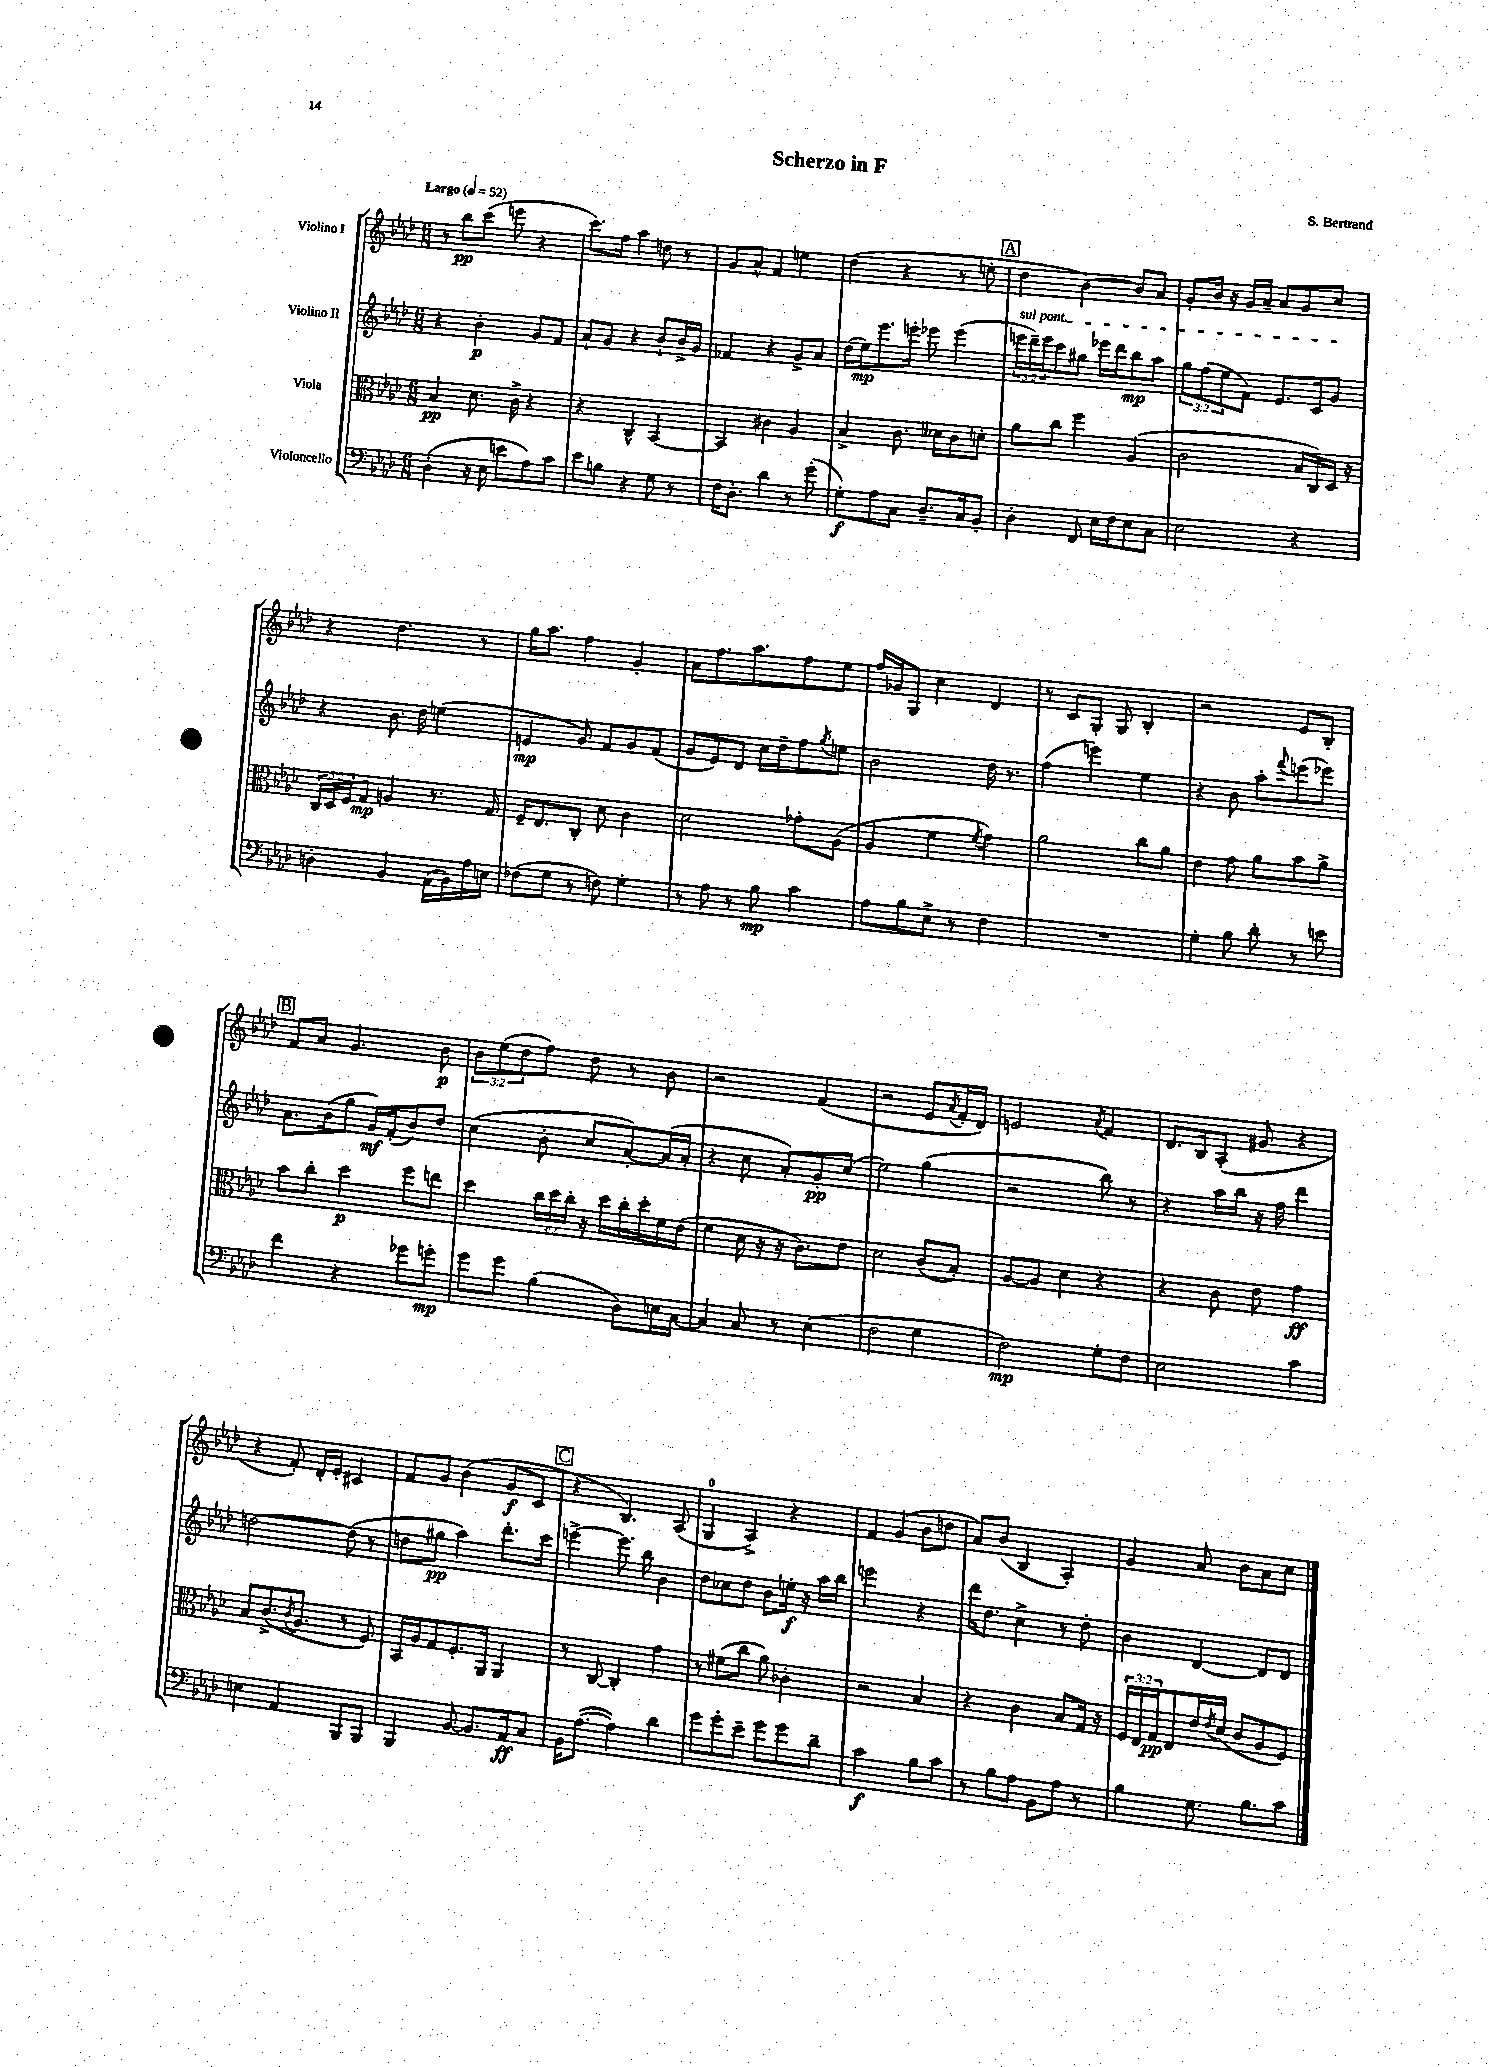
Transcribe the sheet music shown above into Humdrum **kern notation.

**kern	**kern	**kern	**kern
*staff4	*staff3	*staff2	*staff1
*clefF4	*clefC3	*clefG2	*clefG2
*k[b-e-a-d-]	*k[b-e-a-d-]	*k[b-e-a-d-]	*k[b-e-a-d-]
*M6/8	*M6/8	*M6/8	*M6/8
*MM52	*MM52	*MM52	*MM52
(4D-'	4B-	4r	8r
.	.	.	8bb-
16r	8.d-	4b-'	(8ccc
16E-	.	.	.
8e	.	.	8eee
.	16c^	.	.
8A-)	4r	8g	4r
8c	.	8f	.
=	=	=	=
8e-	4r	8a-`	8.ccc)
8B	.	8g	.
.	.	.	16ff
4r	4C^^	4r	4aa-
8G	[4BB-	8b-`	8dd
8r	.	16b-^	8r
.	.	16g	.
=	=	=	=
16F	4BB-]	4f-	8g
8.D-'	.	.	.
.	.	.	8a-^^
4d-	4c#	4r	4f
8r	4A-	8g^	4ee
(8g'	.	8a-	.
=	=	=	=
8G')	4B-^	(16dd-	(4dd-
.	.	16ee-)	.
8A-	.	8.eee-	.
8C	8.c	.	4r
.	.	16eee'	.
8.D-~	.	8eee-	.
.	16d--	.	.
.	8c	(4eee-	8r
16C	.	.	.
8BB-'	8d'	.	8ee'
=	=	=	=
4D-'	8a-	24eee	4dd-
.	.	24ddd-~)	.
.	.	24eee	.
.	8cc	8ccc	.
8FF	4ff	8gg#	[4b-)
16E-	.	16eee-	.
16F	.	16ddd-	.
8E-	(4A-	8bb-	8b-]
8C	.	8aa-	8a-
=	=	=	=
2E-	2c	12gg	8g'
.	.	(12ff	.
.	.	.	16b-
.	.	12ee-	.
.	.	.	16r
.	.	8f)	16g
.	.	.	16a-~
.	.	8.e-	8a-
4r	16B-	.	8g
.	16C)	16c	.
.	16D-	8g	8cc
.	16r	.	.
=	=	=	=
4D'	24C	4r	4r
.	24D-	.	.
.	24F	.	.
.	8G	.	.
4BB-	4A	8.b-	4.dd-
.	.	16dd-	.
(16AA-	8.r	(4ee	.
16BB-)	.	.	.
16A-	.	.	8r
16E	16G	.	.
=	=	=	=
(8F-	16F~	4e	16gg
.	8.E-	.	8.aa-
8G	.	.	.
8r	8C'	8g)	4ff
8F)	8d-	8f	.
4G'	4c	8g	4g'
.	.	(8f	.
=	=	=	=
8r	2d-	8g	8a-
8A-	.	8e-)	8.ff
8r	.	8d-	.
.	.	.	8.aa-
8B-	.	16cc	.
.	.	16dd-~	.
4c	8g-'	8ff	8ff
.	.	8qgg	.
.	(8A-	8ee	8ee-
=	=	=	=
8A-	4A-	2b-	16ff
.	.	.	16g-
8B-	.	.	8G
8E-^	4f	.	4cc
8r	.	.	.
.	8qf	.	.
4F	4g)	16dd-	4d-
.	.	8.r	.
=	=	=	=
2.r	2a-	(4ff	8r
.	.	.	8c
.	.	4eee)	8G'
.	.	.	8G
.	8cc	4ee-	4B-'
.	8a-	.	.
=	=	=	=
4G'	4e-	4r	2r
8B-	8g	8b-	.
8d-'	8a-	8aa-'	.
.	.	8qqfff	.
8r	8b-	(8eee	8e-
8e	8a-^	8eee-)	8B-'
=	=	=	=
4f	8b-	8.a-	8f
.	8cc'	.	8a-
.	.	(16b-	.
4r	4dd-	8gg	4.g
.	.	16g)	.
.	.	(16f'	.
8g-	8ff	8b-)	.
8g'	8ee	8dd-	8b-
=	=	=	=
8g	4dd-	(4cc	12b-
.	.	.	(12ee-
8g	.	.	.
.	.	.	12dd-
(4B-	24cc	8b-'	8ff)
.	24dd-	.	.
.	24cc'	.	.
.	16r	8cc	8dd-
.	16dd-	.	.
8D-)	16cc'	[8a-')	8r
.	16dd-'	.	.
16E	16f	(16a-]	8b-
[16C	(16e-	16a-'	.
=	=	=	=
4C]	4f	4r	2r
8C	16d-	8cc	.
.	16r	.	.
8r	16r	8a-')	.
.	8.c)	.	.
(4E-	.	8g'	(4f
.	8e-	(8cc	.
=	=	=	=
2F	2d-	2ee-)	2r
4G	(8c	(4gg	8e-
.	.	.	8qa-
.	8B-')	.	16f'
.	.	.	16d-)
=	=	=	=
2F)	[8A-	2r	2e
.	8A-]	.	.
.	4d-	.	.
.	.	.	8qa-
8G'	4r	8bb-)	4f
8F	.	8r	.
=	=	=	=
2E-	4r	4r	8.d-
.	.	.	16B-
.	8c	16aa-	(8A-'
.	.	16bb-	.
.	8e-	16r	8g#
.	.	16ff	.
4c	4g	4ddd-	4r
=	=	=	=
4E	8B-	[2dd	4r
.	(8.c^	.	.
4AA-	.	.	8f')
.	8qc	.	.
.	8.A-	.	.
.	.	.	16d-'
.	.	.	16e-'
8BBB-	8r	(8dd]	4c#
8BBB-	8F)	8r	.
=	=	=	=
4BBB-	16BB-	8dd	8f
.	16A-	.	.
.	8G	8gg#	8g
[8BB-	8.F'	4aa-)	(4b-
8.BB-]	.	.	.
.	16AA-	.	.
.	4AA-	8.ddd-'	8g
16AA-	.	.	.
8C	.	.	8c
.	.	16ccc	.
=	=	=	=
16BB-	8r	[4eee^	4r
([8.A-	.	.	.
.	[8C	.	.
4A-])	4C']	8.eee]	4.B-)
.	.	16bb-	.
4d-	4g	4b-	.
.	.	.	(8A-
=	=	=	=
8g	8r	8dd-	4G
8g'	(8f#	8cc-	.
8e-~	8cc	8dd-	4A-^)
8g	8a-)	8b-	.
8g	4c-'	16ee'	4r
.	.	16r	.
8d-~	.	16aa-	.
.	.	16bb-	.
=	=	=	=
2c	2r	2eee	4f
.	.	.	(4g
8B-	4B-	4r	8b-
8c	.	.	8dd
=	=	=	=
8r	4r	16ddd-	8a-)
.	.	8.dd-	.
8B-	.	.	(8b-
8A-	4c	4cc^	4B-
8BB-	.	.	.
8A-	8B-	8r	4A-')
8r	16G	8dd-'	.
.	16r	.	.
=	=	=	=
4B-	24F	4b-	4g
.	24E-	.	.
.	24G	.	.
.	8E-	.	.
8.G	16e-	[4d-	8a-
.	8qe-	.	.
.	(16d-	.	.
.	8c	.	8b-
8.B-	.	.	.
.	8A-	8d-]	8a-
8c	8F)	8d-	8cc
==	==	==	==
*-	*-	*-	*-
